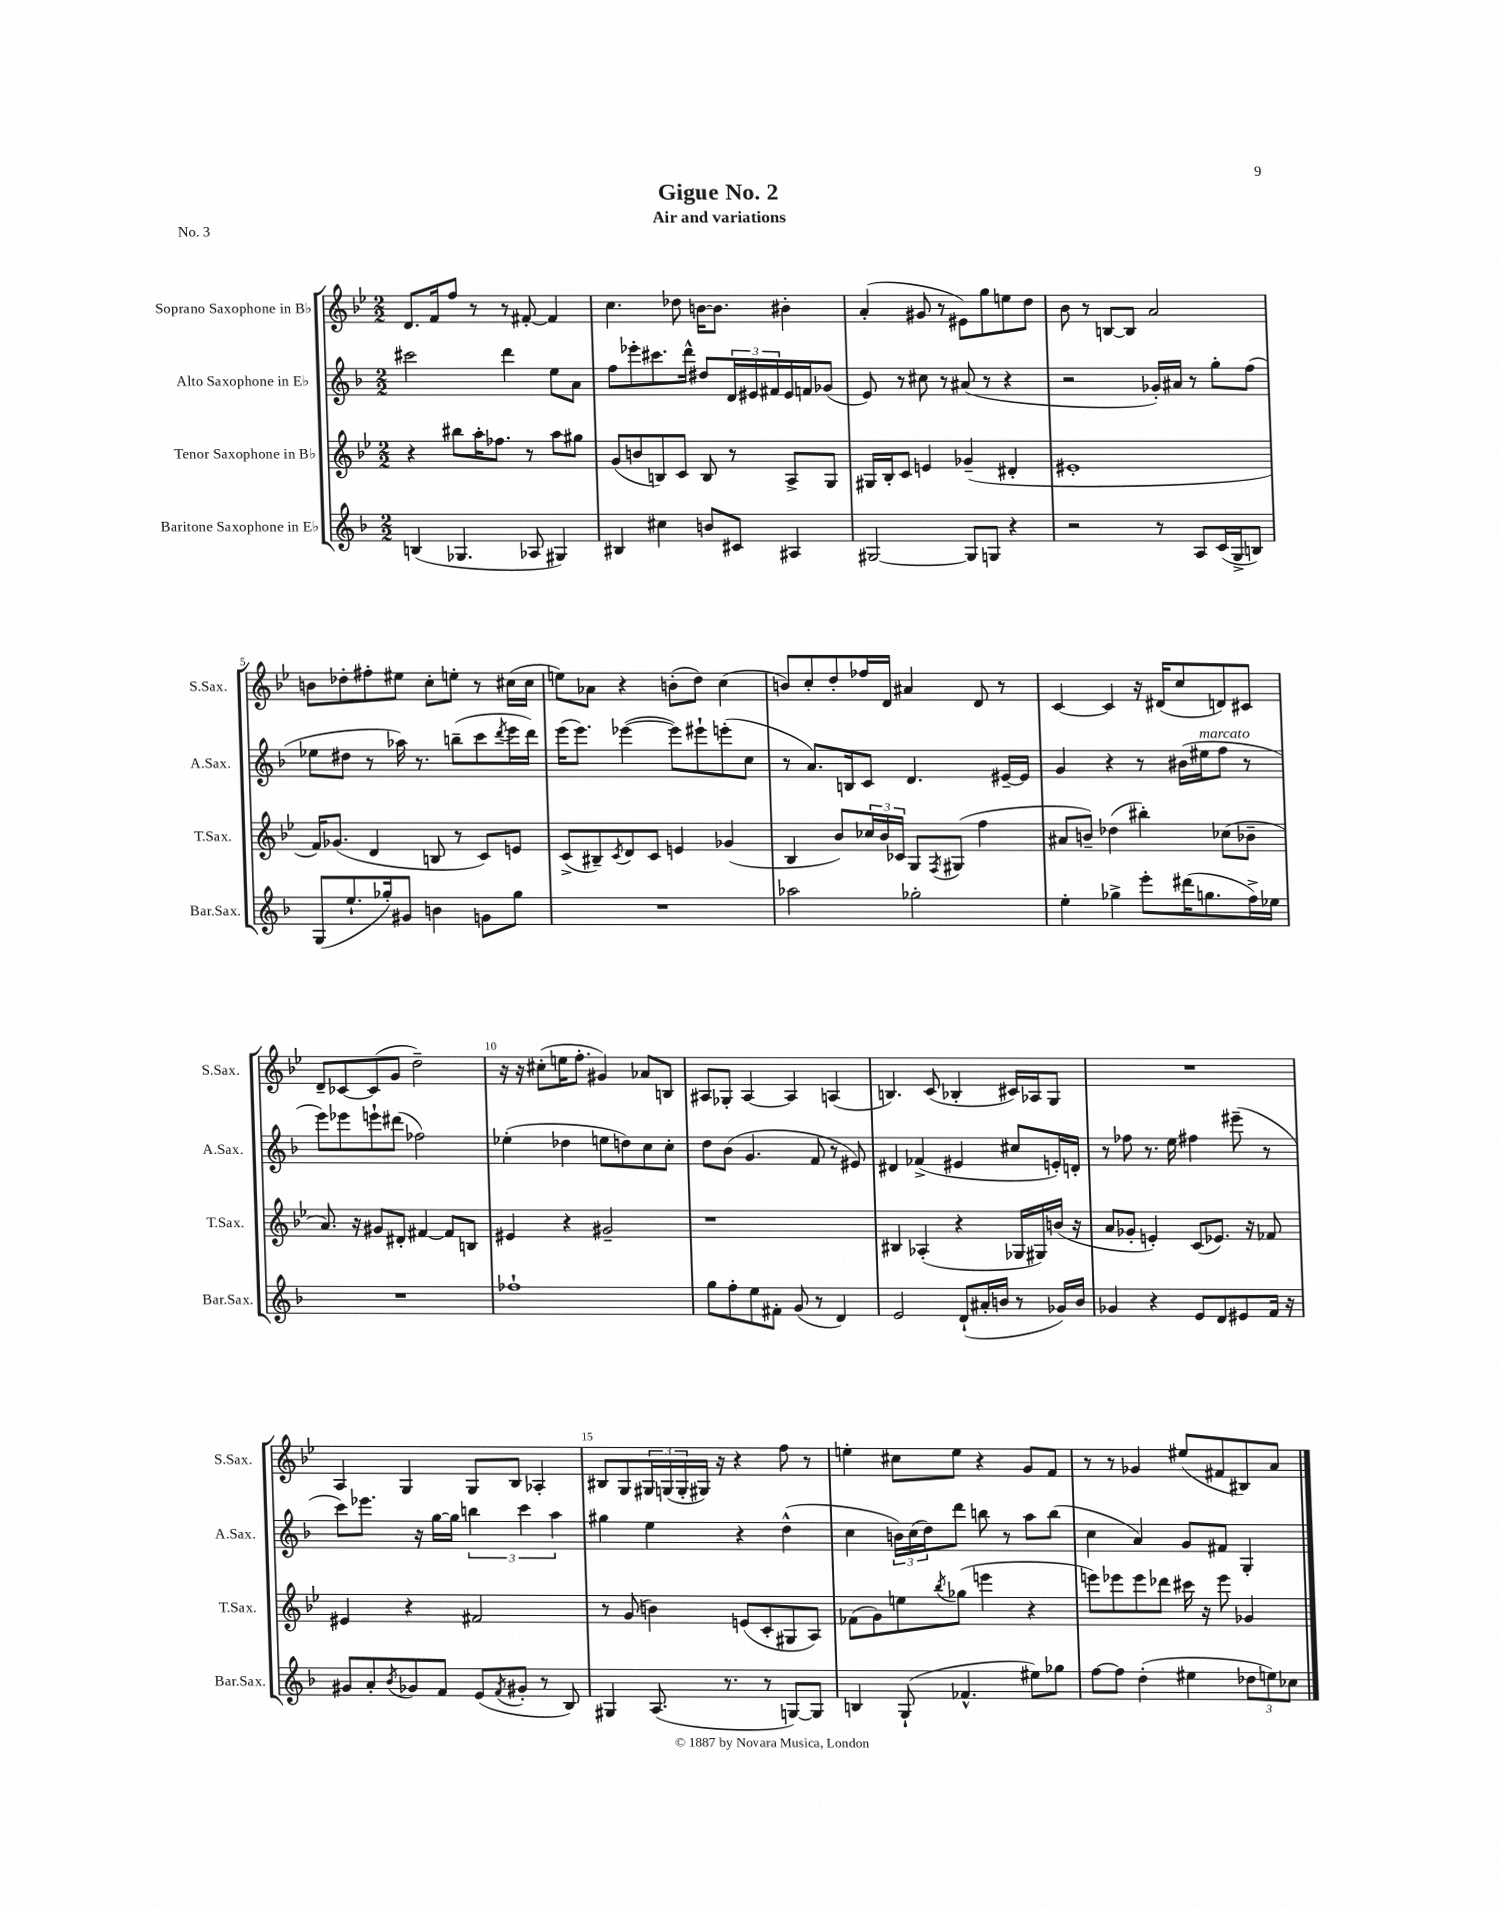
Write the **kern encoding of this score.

**kern	**kern	**kern	**kern
*staff4	*staff3	*staff2	*staff1
*clefG2	*clefG2	*clefG2	*clefG2
*k[b-]	*k[b-e-]	*k[b-]	*k[b-e-]
*M2/2	*M2/2	*M2/2	*M2/2
(4B	4r	2ccc#	8.d
.	.	.	16f
4.G-	8bb#	.	8ff
.	16aa'	.	8r
.	8.ff-	.	.
.	.	4ddd	8r
8A-	8r	.	[8f#'
4G#)	8aa	8ee	4f#]
.	8gg#	8a	.
=	=	=	=
4B#	(8g	8ff	4.cc
.	8b	8eee-'	.
4cc#	8B)	8.ccc#	.
.	8c	.	8dd-
.	.	16ddd^^	.
8b	8B	8dd#	[16b
.	.	.	8.b]
8c#	8r	24d	.
.	.	24e#	.
.	.	24f#	.
4A#	8A^	16e#	4b#'
.	.	16f	.
.	8G	(8g-	.
=	=	=	=
[2G#	16G#	8e)	(4a'
.	16B-'	.	.
.	8c	8r	.
.	4e	8cc#	8g#
.	.	8r	8r
8G#]	(4g-~	(8a#	8e#)
8G	.	8r	8gg
4r	4d#'	4r	8ee
.	.	.	8dd
=	=	=	=
2r	1e#'	2r	8b-
.	.	.	8r
.	.	.	[8B
.	.	.	8B]
8r	.	16g-')	2a
.	.	16a#	.
8A	.	8r	.
(16c	.	8gg'	.
16G^	.	.	.
8B)	.	(8ff	.
=	=	=	=
(8G	16f)	8ee-	8b
.	(8.g-	.	.
8.ee`	.	8dd#	8dd-'
.	4d	8r	8ff#'
16gg-')	.	.	.
8g#	.	16aa-)	8ee#
.	.	8.r	.
4b	8B	.	8cc'
.	8r	(8bb~	8ee'
8g	8c)	8ccc	8r
.	.	8qddd	.
8gg-	8e	16eee	(16cc#
.	.	16ddd)	16cc#
=	=	=	=
1r	(8c^	(16eee	8ee)
.	.	8.eee)	.
.	8B#~)	.	8a-
.	8qc	.	.
.	8d	([4eee-	4r
.	8c	.	.
.	4e	8eee-])	(8b'
.	.	8eee#`	8dd)
.	(4g-	(8eee'	(4cc
.	.	8cc	.
=	=	=	=
2aa-	4B-	8r	8b)
.	.	8.a)	8cc'
.	8b-)	.	8dd'
.	.	16B	.
.	24cc-	8c	16ff-
.	24b-	.	.
.	.	.	16d
.	24c-	.	.
2gg-'	8G	4.d	4a#
.	8qF	.	.
.	(8G#	.	.
.	4ff	.	8d
.	.	[16e#~	8r
.	.	16e#]	.
=	=	=	=
4ee'	8a#	4g	[4c
.	8b~)	.	.
4gg-^	(4dd-	4r	4c]
8eee'	4bb#')	8r	16r
.	.	.	(16d#
(16ddd#	.	(16b#	8cc
8.gg	.	16ee#	.
.	(8cc-	8ff	8d)
16ff^)	8b-~	8r	8c#
16ee-	.	.	.
=	=	=	=
1r	8.a)	8eee)	8d~
.	.	8eee-	[8c-
.	16r	.	.
.	8g#	8eee`	(8c-]
.	8d#'	(8ddd#	8g
.	[4f#	2ff-)	2dd~)
.	8f#]	.	.
.	8B	.	.
=	=	=	=
1ff-`	4e#	(4ee-'	16r
.	.	.	16r
.	.	.	(8cc#'
.	4r	4dd-	16ee
.	.	.	8.ff'
.	2g#~	8ee	4g#)
.	.	8dd)	.
.	.	8cc	8a-
.	.	8cc'	8B
=	=	=	=
8gg	1r	8dd	8A#
8ff'	.	(8b-	8G-'
8ee	.	4.g	[4A#
8f#'	.	.	.
(8g	.	.	4A#]
8r	.	8f	.
4d)	.	8r	(4A
.	.	8e#)	.
=	=	=	=
2e	4B#	4d#	4.B)
.	(4A-'	(4f-^	.
.	.	.	(8c
(8d`	4r	4e#	4B-'
16a#'	.	.	.
16b	.	.	.
8r	16G-	8cc#	16c#)
.	16G#)	.	16A-
16g-)	(16b	16e')	8G
16b	16r	16d'	.
=	=	=	=
4g-	8a	8r	1r
.	8g-'	8ff-	.
4r	4e')	8.r	.
.	.	16ee	.
8e	(8c	4ff#	.
8d	8.e-)	.	.
8e#	.	(8eee#~	.
.	16r	.	.
16f	8f-	8r	.
16r	.	.	.
=	=	=	=
8g#	4e#	8ccc)	4A
8a'	.	8.eee-	.
8qb-	.	.	.
8g-	4r	.	4G
.	.	16r	.
8f	.	[16gg	.
.	.	16gg]	.
(8e	2f#	6bb	8G
8qf	.	.	.
8g#'	.	.	8B-
.	.	6ccc	.
8r	.	.	4A-'
.	.	6aa	.
8B-)	.	.	.
=	=	=	=
4G#	8r	4gg#	8B#
.	(8g	.	8G
(8.A	4b)	4ee	24G#
.	.	.	(24G
.	.	.	24G'
.	.	.	16G#)
8.r	.	.	16r
.	(8e	4r	4r
8r	8c'	.	.
[8G)	8G#	(4dd^^	8ff
8G]	8A)	.	8r
=	=	=	=
4B	(8f-	4cc	4ee'
.	8g)	.	.
(8G`	8ee	24b)	8cc#
.	.	(24cc	.
.	.	24dd)	.
.	8qbb-	.	.
4.f-^^	(8gg-	8ddd	8ee
.	4eee	8bb	4r
.	.	8r	.
8ee#)	4r	8aa	8g
8gg-	.	(8bb	8f
=	=	=	=
[8ff	8eee)	4cc	8r
8ff]	8eee-	.	8r
(4dd'	8eee-	4a)	4g-
.	8ddd-	.	.
4ee#	16ccc#	8g	(8ee#
.	16r	.	.
.	8eee-	8f#	8f#
12dd-	4g-	4G'	8B#)
12ee)	.	.	.
.	.	.	8a
12cc-	.	.	.
==	==	==	==
*-	*-	*-	*-
